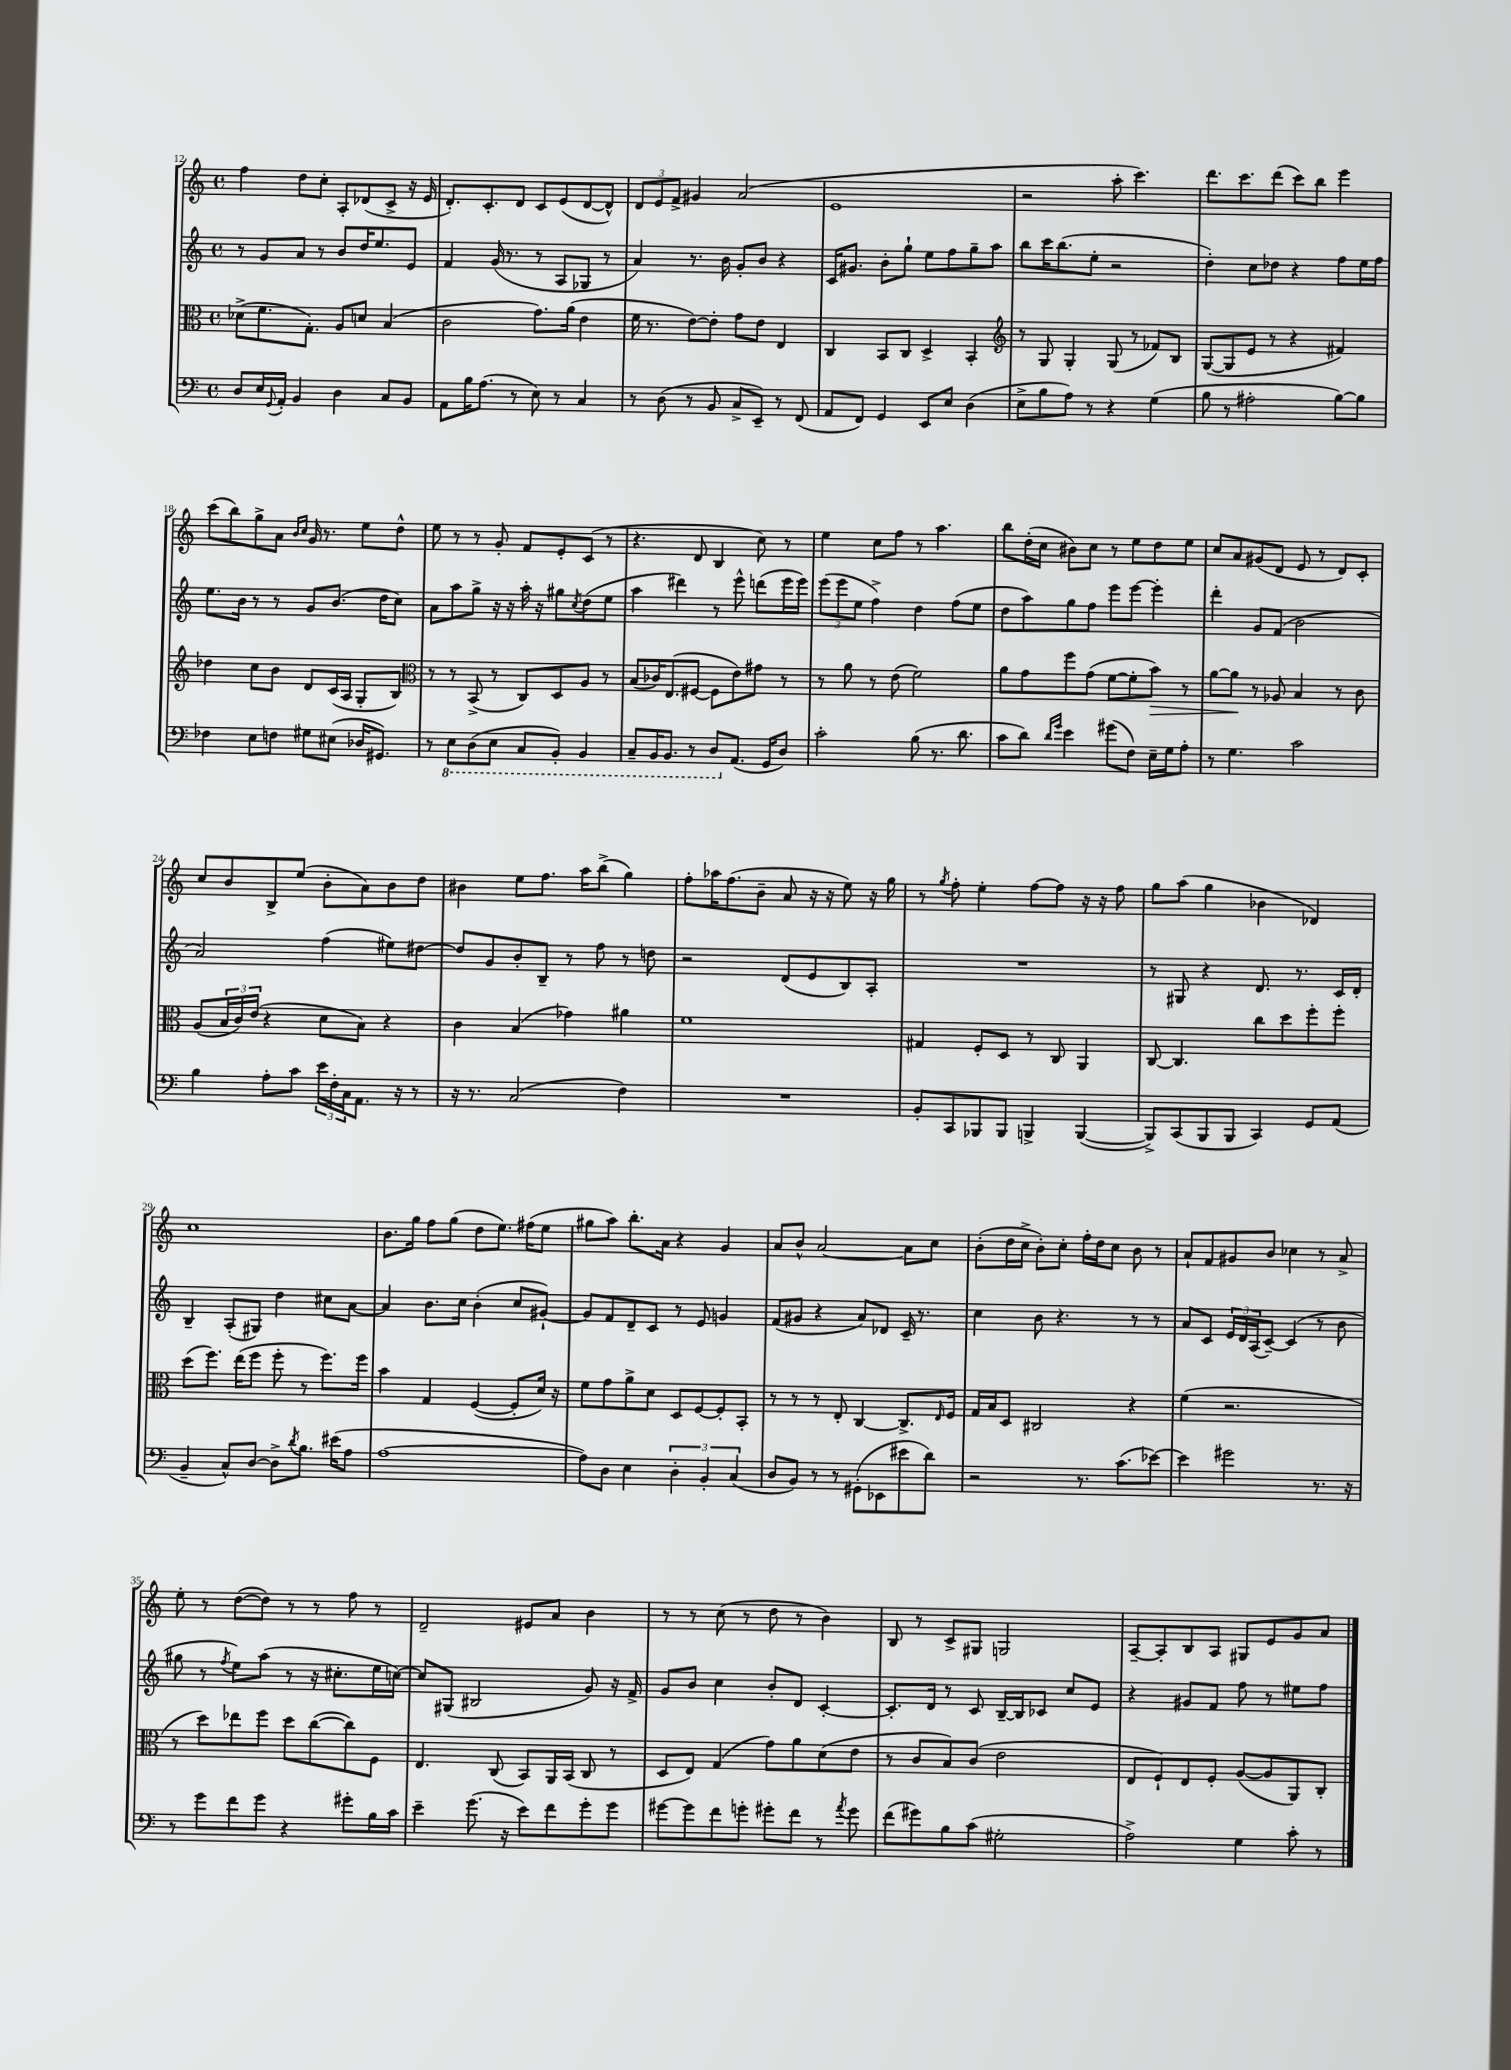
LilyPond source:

<<
\new StaffGroup <<
\new Staff = "s0" {
    \clef treble \key c \major \defaultTimeSignature \time 4/4
    f''4 d''8 c''8-. a8-. des'8( c'8-> r16 e'16 |
    d'8.-.) c'8.-. d'8 c'8 e'8( d'8~ d'8-^) |
    \tuplet 3/2 { d'8 e'8 f'8-> } gis'4 a'2( |
    e'1 |
    r2 a''8-. c'''4.) |
    d'''8. c'''8. d'''8( c'''8) b''8 e'''4 |
    c'''8( b''8) g''8-> a'8 \grace { b'16 c''16 } g'16 r8. e''8 d''8-^ |
    e''8 r8 r8 g'8-. f'8 e'8-. c'8( r8 |
    r4. d'8 b4 c''8) r8 |
    e''4 c''8 f''8 r8 a''4. |
    b''8 d''16-.( c''16 bis'8) c''8 r8 e''8 d''8 e''8 |
    c''8 a'8 gis'8( d'8 e'8 r8 d'8) c'8-. |
    c''8 b'8 b8-> e''8( b'8-. a'8) b'8 d''8 |
    bis'4 e''8 f''8. a''16 b''8->( g''4) |
    f''8-. aes''16 f''8.( b'8-- a'8 r16 r16 e''8) r16 g''16 |
    r8 \acciaccatura { g''8 } f''8-. e''4-. f''8~ f''8 r16 r16 f''8 |
    g''8 a''8( g''4 bes'4 des'4) |
    c''1 |
    b'8. g''16 f''8 g''8( d''8 e''8.) fis''16( e''8 |
    gis''8 a''8) b''8.-. a'16 r4 g'4 |
    a'8 b'8-^ a'2~ a'8 c''8 |
    b'8-.( d''16 c''16-> b'8-.) c''8-. f''16-. d''16 c''8 b'8 r8 |
    a'8-! f'8 gis'8 b'8 ces''4 r8 a'8-> |
    e''8-. r8 d''8~( d''8) r8 r8 f''8 r8 |
    d'2-- eis'8 a'8 b'4 |
    r8 r8 c''8( r8 d''8 r8 b'4) |
    b8 r8 c'8-> gis8 g2 |
    a8~-- a8-. b8 a8 gis8 e'8 g'8 a'8 \bar "|." |
}
\new Staff = "s1" {
    \clef treble \key c \major \defaultTimeSignature \time 4/4
    r8 g'8 a'8 r8 b'8 d''16 e''8. e'8 |
    f'4 g'16( r8. r8 a8 ges8 r8 |
    a'4) r8. b'16 g'8-. b'8 r4 |
    c'16 gis'8. b'8-. g''8-! e''8 f''8 g''8-- a''8 |
    b''8 c'''16 b''8.( e''8-. r2 |
    d''4-.) c''8 des''8 r4 f''8 e''16 f''16 |
    e''8. b'16 r8 r8 g'8 b'8.( d''16 c''8) |
    a'8 a''8 g''8-> r16 r16 a''16-. r16 gis''8 \acciaccatura { c''8 } d''8( e''8 |
    a''4 dis'''4) r8 e'''8-^ d'''8( e'''16 e'''16) |
    \tuplet 3/2 { e'''8( e'''8 e''8 } f''4->) d''4 f''8( e''8 |
    d''8 a''8) g''8 f''8 e'''8 e'''8~ e'''4-. |
    d'''4-. g'8 f'8( b'2 |
    a'2) f''4( eis''8) dis''8~ |
    dis''8 g'8 b'8-. b8-- r8 f''8 r8 d''8 |
    r2 d'8( e'8 b8) a8-. |
    R1 |
    r8 gis8 r4 d'8. r8. c'16 d'16-. |
    b4-- a8-.( gis8) d''4 cis''8 a'8~ |
    a'4 b'8. c''16 b'4-.( c''8 gis'8~-!) |
    gis'8 f'8 d'8-- c'8 r8 e'8 g'4 |
    f'8( gis'8 r4 a'8) des'8 c'16-- r8. |
    c''4 b'8 r4. r8 r8 |
    a'8 c'8 \tuplet 3/2 { e'16 d'16 a16( } c'8~--) c'4( r8 b'8 |
    gis''8 r8 \acciaccatura { f''8 } e''8) a''8( r8 r16 cis''8.-. e''16 c''16~) |
    c''8 gis8( bis2 g'8) r16 f'16-> |
    g'8 b'8 c''4 b'8-. d'8 c'4~-. |
    c'8.-. d'16 r8 c'8 b16~-- b16 ces'8 c''8 e'8 |
    r4 gis'8 f'8 f''8 r8 eis''8 f''8 \bar "|." |
}
\new Staff = "s2" {
    \clef alto \key c \major \defaultTimeSignature \time 4/4
    des'8->( f'8. g8.-.) a8 d'8 b4( |
    c'2 g'8.) a'16( e'4 |
    f'16 r8. e'8~) e'8-. g'8 e'8 e4 |
    c4 b,8 c8 d4-> b,4-. |
    \clef treble r8 g8 g4-. g8( r8 fes'8) b8 |
    g8~( g8 e'8 r8 r4 fis'4) |
    des''4 c''8 b'8 d'8 c'16( a16 g8-. b8) |
    \clef alto r8 r8 b,8->( r8 c8) d8 a8 r8 |
    b8( ces'16) e8.( fis8~ fis8 e'8) gis'8 r8 |
    r8 a'8 r8 e'8( f'2) |
    a'8 g'8 f''8 g'8( f'8~ f'8-. b'8\>) r8 |
    a'8~ a'8\! r8 aes8 b4 r8 c'8 |
    a8( \tuplet 3/2 { b16 c'16) e'16( } r4 d'8 b8) r4 |
    c'4 b4( ges'4) ais'4 |
    f'1 |
    gis4 f8-. d8 r8 c8 a,4 |
    c8~ c4. c''8 d''8 f''8-. f''8-. |
    d''8( f''8.) e''16( f''8 f''8-. r8 f''8.) f''16 |
    b'4 g4 f4~( f8-. d'16) r16 |
    f'8 g'8 a'8-> d'8 d8 f8~ f8-. b,8-. |
    r8 r8 r8 e8-. c4~ c8.-> \grace { e16 } f16 |
    g16 b16 d8 cis2 r4 |
    f'4( r2. |
    r8 d''8) ees''8 f''8 d''8 c''8~( c''8) f8 |
    e4. c8( b,8) a,16 b,16( c8 r8 |
    d8 e8) g4( g'8) a'8 d'8( e'8 |
    r8 c'8 b8) c'8( e'2 |
    e8 f8-!) e8 f8-. a8~( a8 a,8) c8-. \bar "|." |
}
\new Staff = "s3" {
    \clef bass \key c \major \defaultTimeSignature \time 4/4
    d8 e16 \appoggiatura { g,8 } a,16-. b,4 d4 c8 b,8 |
    a,8 b16 a8.( r8 e8) r8 c4 |
    r8 d8( r8 b,8 c8-> e,8--) r8 f,8( |
    a,8 f,8) g,4 e,8 e8 d4( |
    e8-> b8 a8) r8 r4 g4( |
    b8 r8 ais2-. b8~) b8 |
    fes4 e8 f8 gis8 eis8( des16 gis,8.) |
    r8 \ottava #-1 e,8 d,8( e,8 c,8 b,,8-.) b,,4 |
    c,8-- b,,16 b,,8. r8 d,8 \ottava #0 a,8.( g,16 d8) |
    c'2-. b8( r8. d'8. |
    c'8 d'8) \grace { d'16 g'16 } e'4 gis'8( f8) e16-- g16 a8-. |
    r8 g4. c'2 |
    b4 a8-. c'8 \tuplet 3/2 { e'16 f16-. c16 } a,8. r16 r8 |
    r16 r8. c2( f4) |
    R1 |
    b,8-. c,8 bes,,8 bes,,8 b,,4-> b,,4~( |
    b,,8->) c,8( b,,8 b,,8 c,4) g,8 a,8( |
    b,4-- c8-^) d8~ d8-> \acciaccatura { d'8 } b8. eis'16( a8 |
    a1~ |
    a8) d8 e4 \tuplet 3/2 { d4-. b,4-. c4( } |
    d8 b,8) r8 r8 gis,8-.( ees,8 eis'8 d'8) |
    r2 r8. c'8.( ees'8~) |
    ees'4 gis'2 r8. r16 |
    r8 g'8 f'8 g'8 r4 gis'8-. b16 c'16 |
    e'4-- g'8.( r16 e'8) f'8 g'8-. g'8 |
    gis'8~ gis'8 f'8 g'8-. gis'8-. f'8 r8 \acciaccatura { a'8 } gis'8 |
    f'8( gis'8) b8 c'8( gis2-. |
    a2->) g4 c'8-. r8 \bar "|." |
}
>>
>>
\layout { \context { \Score currentBarNumber = #12 } }
